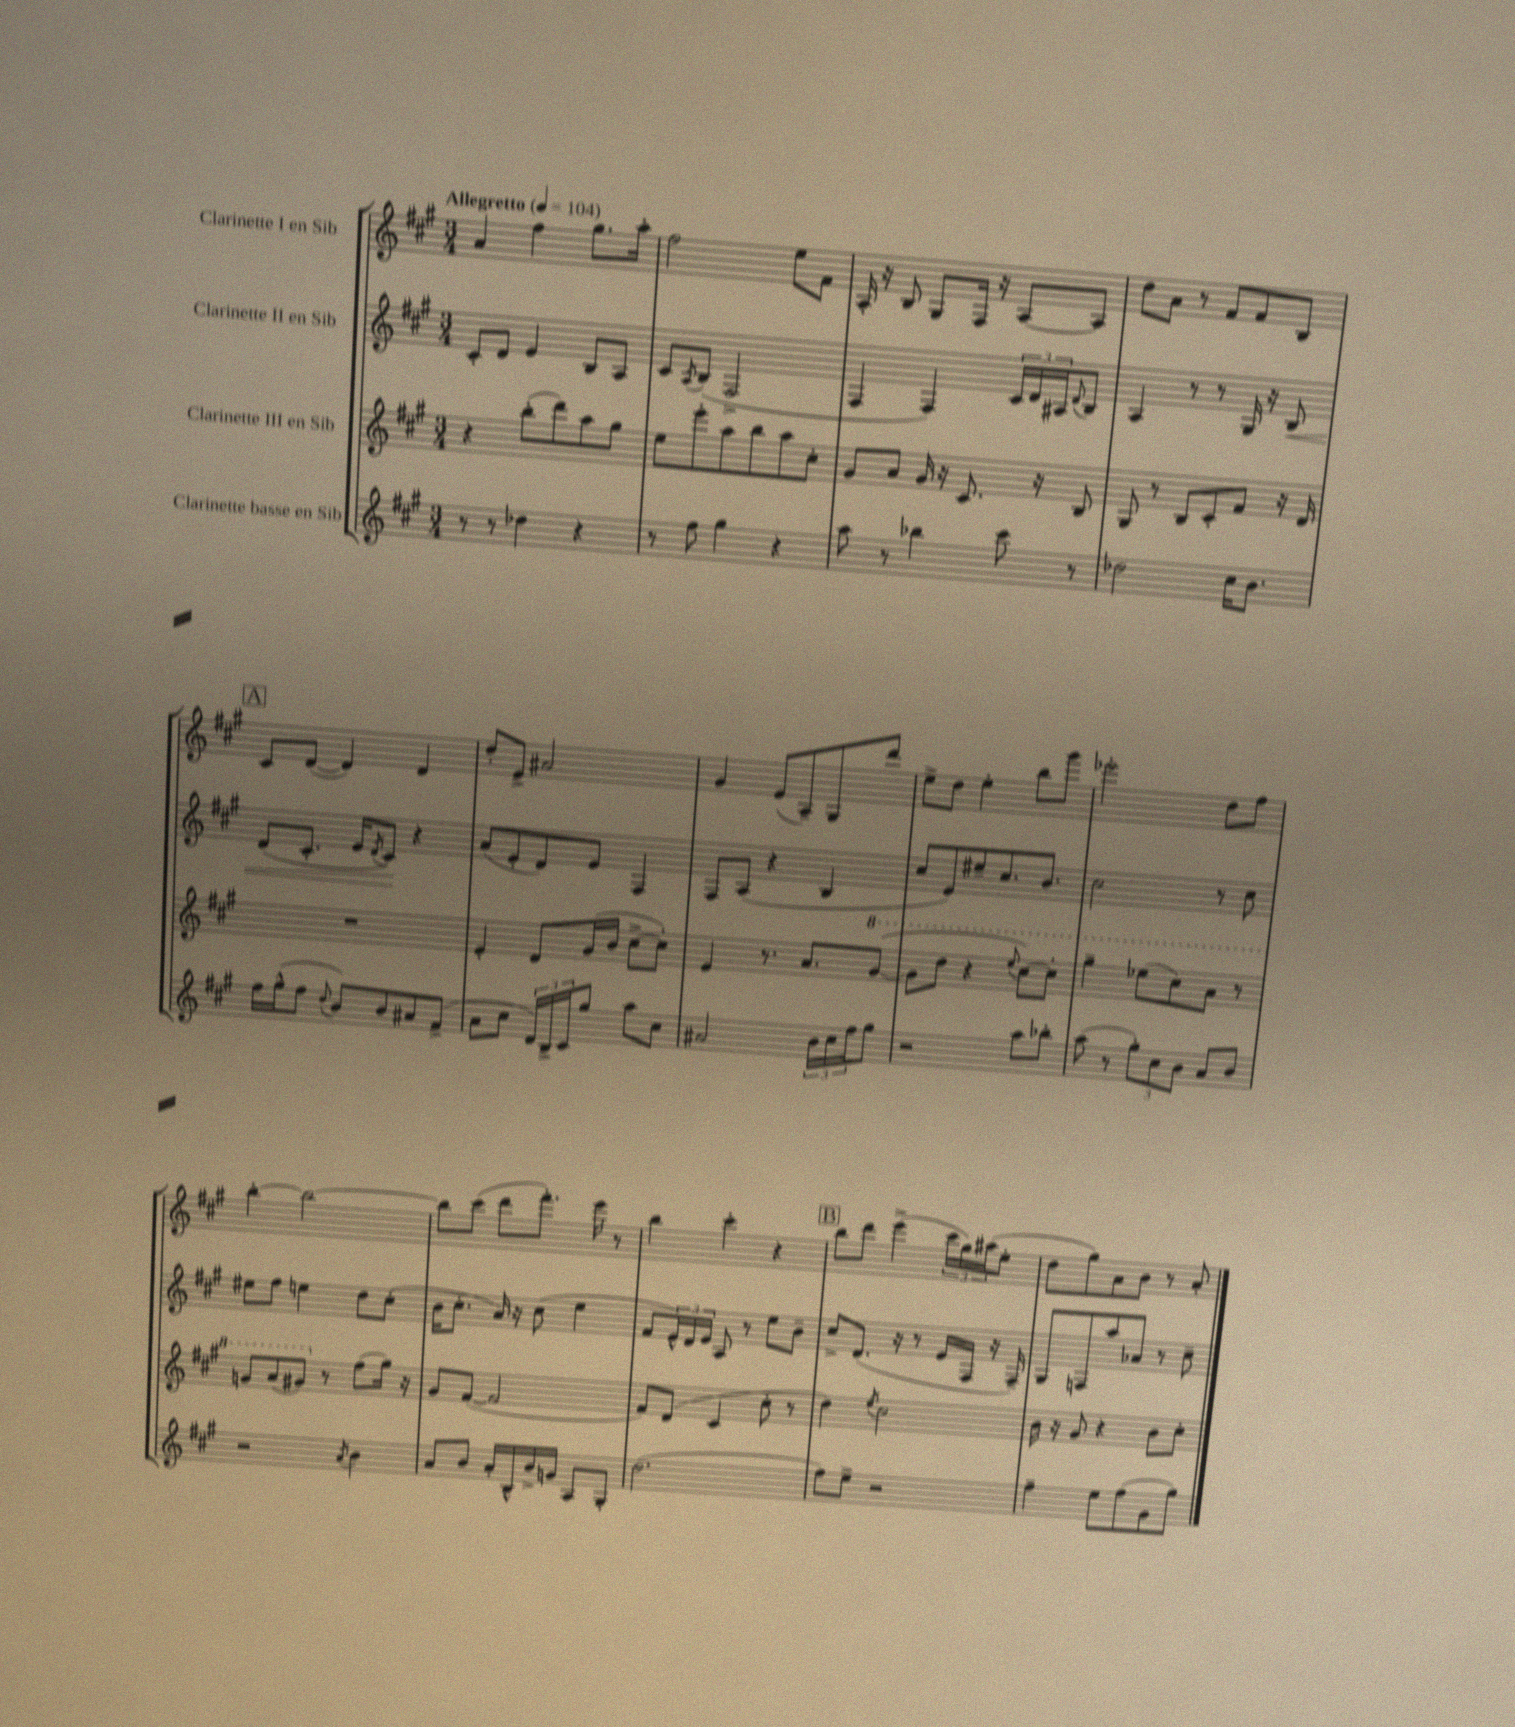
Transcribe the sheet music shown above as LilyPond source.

<<
\new StaffGroup <<
\new Staff = "s0" \with { instrumentName = "Clarinette I en Sib" } {
    \clef treble \key a \major \numericTimeSignature \time 3/4 \tempo "Allegretto" 4 = 104
    a'4 fis''4 gis''8. a''16-. |
    fis''2 e''8 fis'8 |
    a16-. r16 b8 gis8 fis16 r16 a8~ a8 |
    d''8 a'8 r8 fis'8 fis'8 b8 |
    \mark \markup { \box "A" } cis'8 d'8~( d'4) d'4 |
    d''8-. e'8-> ais'2 |
    gis'4 e'8( a8--) gis8 d'''8 |
    e''8-> d''8 e''4-. b''8 gis'''8 |
    ees'''2-. d''8 fis''8 |
    b''4~-. b''2~ |
    b''8 cis'''8( d'''8 fis'''8.-.) e'''16 r8 |
    b''4 cis'''4-. r4 |
    \mark \markup { \box "B" } b''8 d'''8 e'''4->( \tuplet 3/2 { cis'''16 gis''16) ais''16( } e''8-. |
    d''8 gis''8) a'8 b'8 r8 a'8-. \bar "|." |
}
\new Staff = "s1" \with { instrumentName = "Clarinette II en Sib" } {
    \clef treble \key a \major \numericTimeSignature \time 3/4
    cis'8-. d'8 e'4 b8 a8 |
    cis'8 \acciaccatura { a8 } b8( fis2-> |
    fis4 fis4) \tuplet 3/2 { cis'16 d'16 ais16 } \appoggiatura { d'8 } b8 |
    a4 r8 r8 gis16 r16 b8\< |
    \mark \markup { \box "A" } d'8( cis'8.-. e'16 \acciaccatura { d'8 } cis'8\!) r4 |
    a'8( e'8-. d'8) e'8 fis4 |
    fis8 a8( r4 b4 |
    cis''8 e'8) eis''8-- cis''8. b'8. |
    cis''2 r8 cis''8 |
    eis''8 fis''8 e''4 d''8 cis''8-.( |
    b'16 cis''8.-. a'16) r16 cis''8( e''4 |
    fis'8 \tuplet 3/2 { e'16-^) d'16 e'16 } a8 r8 e''8 b'8-- |
    \mark \markup { \box "B" } cis''8-> d'8.( r16 r8 e'16 fis16 r16 fis16--) |
    gis8 f8 a''8 aes'8 r8 cis''8-- \bar "|." |
}
\new Staff = "s2" \with { instrumentName = "Clarinette III en Sib" } {
    \clef treble \key a \major \numericTimeSignature \time 3/4
    r4 b''8-.( d'''8) a''8 gis''8 |
    e''8 e'''8-. a''8 b''8 a''8 cis''8-. |
    gis'8 a'8 gis'16 r16 cis'8. r16 b8 |
    gis8 r8 b8 cis'8-. fis'8 r16 d'16 |
    \mark \markup { \box "A" } R2. |
    e'4-. d'8 gis'16( b'16 cis''8~-> cis''8-.) |
    e'4 r8. a'8. \ottava #1 gis''8~( |
    gis''8 d'''8 r4 \appoggiatura { e'''8 } cis'''8~) cis'''8-. |
    gis'''4-- ees'''8( cis'''8) a''8 r8 |
    g''8 a''8( gis''8) \ottava #0 r8 fis''8( gis''16) r16 |
    gis'8 fis'8~( fis'2 |
    fis'8) d'8( cis'4 cis''8-. r8 |
    \mark \markup { \box "B" } d''4) \acciaccatura { e''8 } cis''2 |
    b'16 r16 gis'8 r4 b'8 cis''8-. \bar "|." |
}
\new Staff = "s3" \with { instrumentName = "Clarinette basse en Sib" } {
    \clef treble \key a \major \numericTimeSignature \time 3/4
    r8 r8 des''4 r4 |
    r8 fis''8 gis''4 r4 |
    a''8 r8 bes''4 cis'''8 r8 |
    des''2 cis''16 b'8. |
    \mark \markup { \box "A" } fis''16 gis''16-^( fis''8 \appoggiatura { d''8 } b'8) b'8 ais'8 fis'8->( |
    a'8 cis''8 \tuplet 3/2 { d'16) b16-> cis'16 } gis''8 a''8 cis''8 |
    ais'2 \tuplet 3/2 { b'16 cis''16 fis''16 } gis''8 |
    r2 a''8 bes''8-. |
    a''8( r8 \tuplet 3/2 { gis''8-.) cis''8 b'8 } a'8 b'8 |
    r2 \acciaccatura { a'8 } b'4 |
    a'8 b'8 a'16-. b16-^ b'16-> g'16 a8 gis8-. |
    d''2.( |
    \mark \markup { \box "B" } fis''8) e''8-> r2 |
    fis''4-- e''8 fis''8( gis'8 gis''8) \bar "|." |
}
>>
>>
\layout { \context { \Score \remove "Bar_number_engraver" } }
